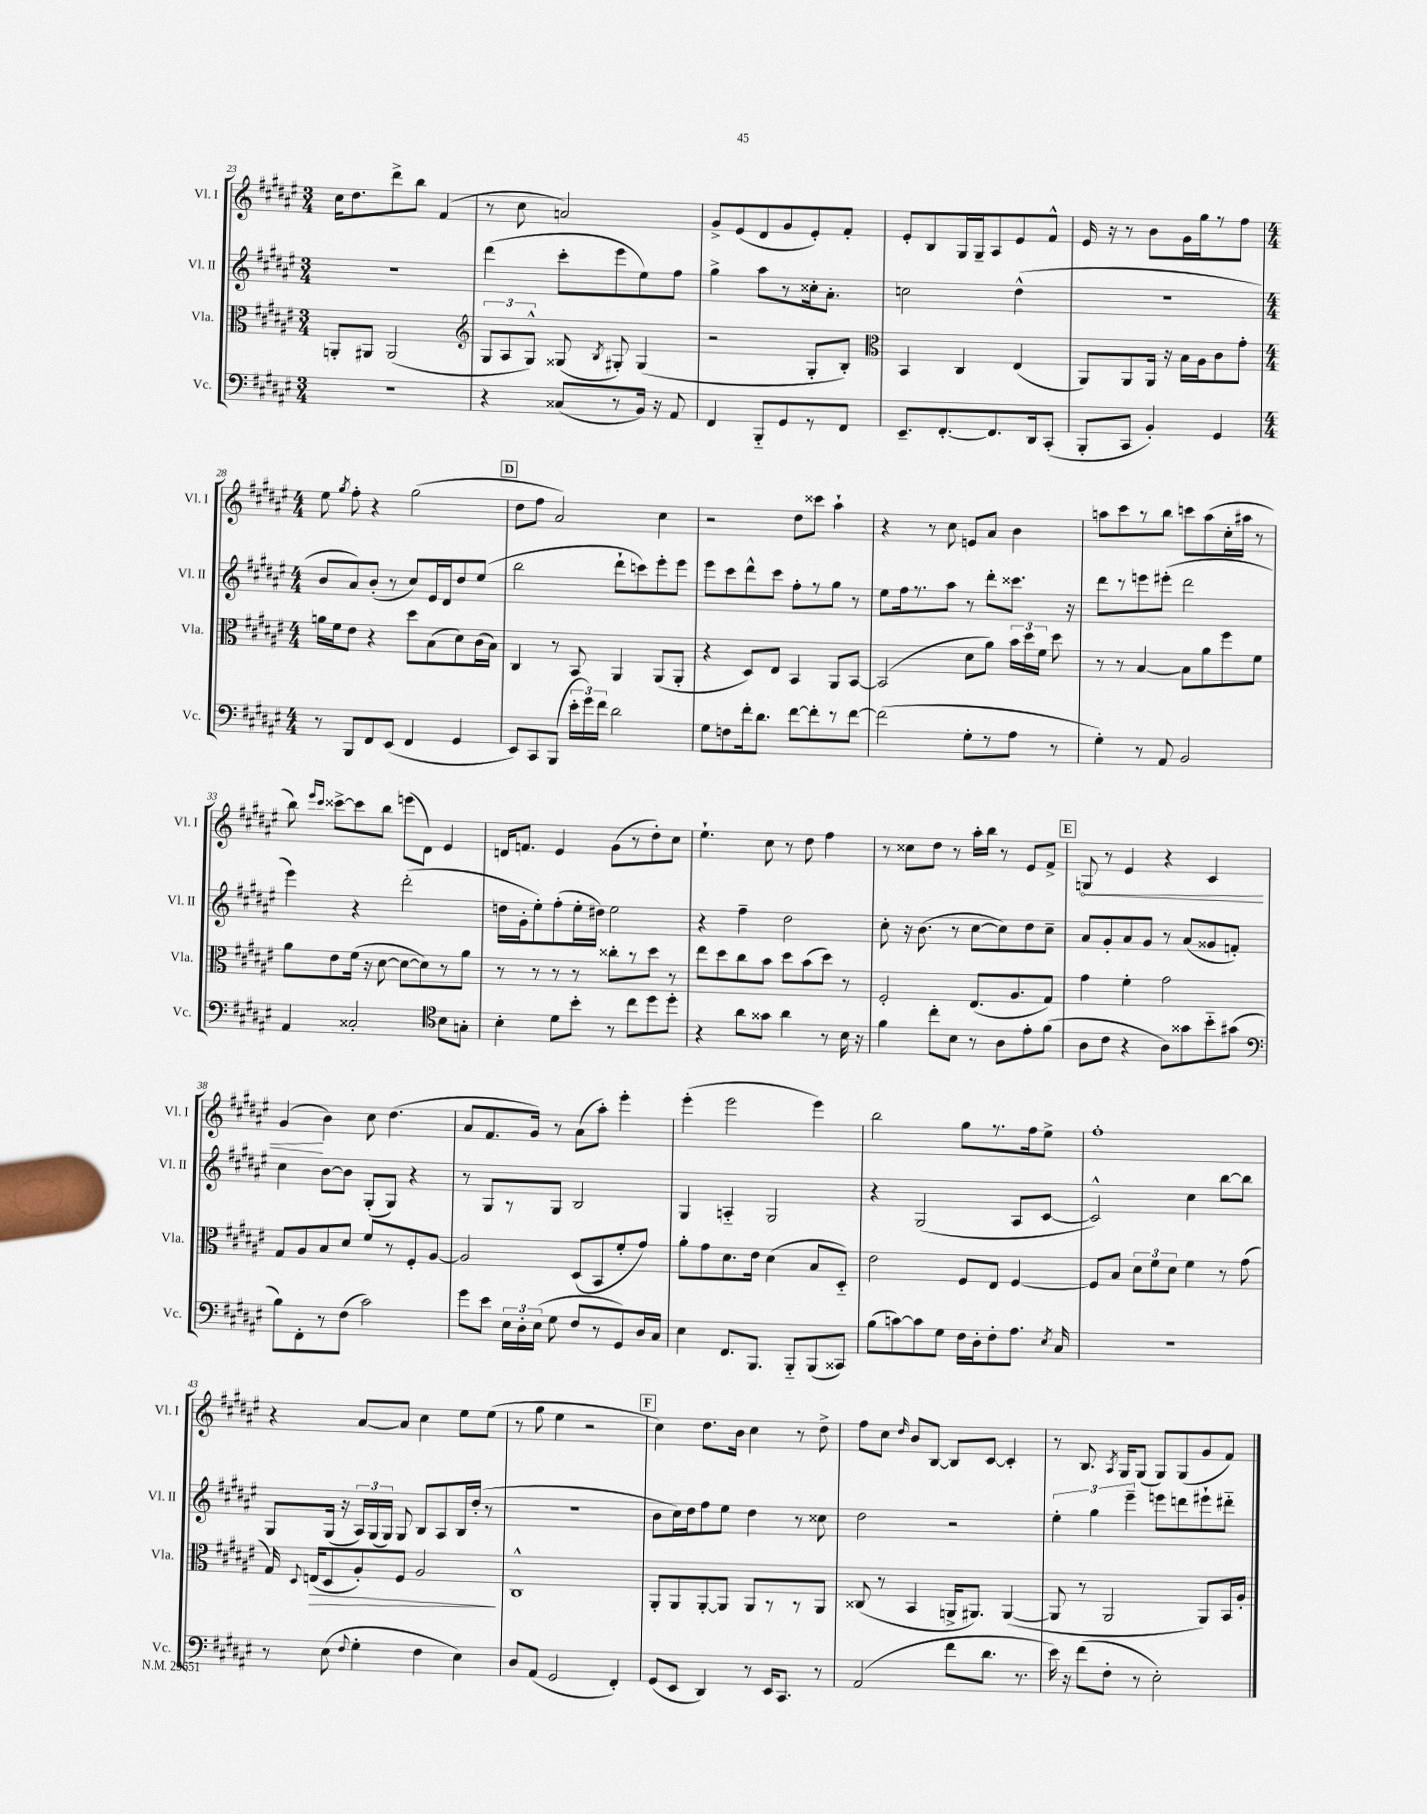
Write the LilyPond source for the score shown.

<<
\new StaffGroup <<
\new Staff = "s0" \with { instrumentName = "Vl. I" shortInstrumentName = "Vl. I" } {
    \clef treble \key fis \major \numericTimeSignature \time 3/4
    \autoBeamOff cis''16[ dis''8. dis'''8-> b''8] fis'4( |
    r8 cis''8 a'2) |
    gis'8[-> eis'8( dis'8 gis'8 eis'8-.) fis'8]-. |
    eis'8[-. b8 gis16 gis16-- ais8 eis'8 fis'8]-^ |
    eis'16 r16 r8 b'8[ gis'16 gis''16 r8 fis''8] |
    \numericTimeSignature \time 4/4 eis''8 \acciaccatura { gis''8 } fis''8-. r4 gis''2( |
    \mark \markup { \box "D" } dis''8[ fis''8] ais'2) cis''4 |
    r2 dis''8[ cisis'''8] ais''4-! |
    r4 r8 cis''8 e'8[ ais'8] b'4 |
    a''8[ cis'''8 r8 b''8] c'''8[ a''8( cis''16-. ais''16] r8 |
    b''8) \grace { eis'''16[ cis'''16] } cisis'''8[~-> cisis'''8 b''8] e'''8[( dis'8]) eis'4 |
    d'16[ f'8.] eis'4 gis'8[( r8 dis''8-.) cis''8] |
    eis''4.-! cis''8 r8 dis''8 fis''4 |
    r8 cisis''8[ dis''8] r8 ais''16[-. b''16] r8 eis'8[ fis'8]-> |
    \mark \markup { \box "E" } \once \override Hairpin.circled-tip = ##t g8\< r8 eis'4 r4 cis'4 |
    gis'4\!( b'4) cis''8 dis''4.( |
    ais'8[ fis'8. gis'16]) r8 ais'8[( ais''8]-.) eis'''4-. |
    eis'''4-.( eis'''2 eis'''4) |
    b''2 gis''8[ r8. fis''16 eis''8]-> |
    fis''1-. |
    r4 ais'8[~ ais'8] cis''4 eis''8[ eis''8]( |
    r8 gis''8 eis''4 r2 |
    \mark \markup { \box "F" } cis''4) dis''8.[ b'16] cis''4 r8 dis''8-> |
    fis''8[ cis''8] \grace { dis''16 } b'8[ b8]~ b8[ cis'8]~ cis'4-. |
    r8 b8. \acciaccatura { ais8 } gis16[ gis8]( gis8[) gis8( gis'8 fis'8]) \bar "|." |
}
\new Staff = "s1" \with { instrumentName = "Vl. II" shortInstrumentName = "Vl. II" } {
    \clef treble \key fis \major \numericTimeSignature \time 3/4
    \autoBeamOff R2. |
    dis'''4( cis'''8[-. eis'''8 eis''8) fis''8] |
    gis''4-> ais''8[ r8 cisis''16-. ais'8.]-. |
    c''2 dis''4-^( |
    R2. |
    \numericTimeSignature \time 4/4 b'8[ ais'8) b'8]-.( r8 cis''8[) eis'16 dis'16 dis''8 eis''8]( |
    \mark \markup { \box "D" } b''2 dis'''8[-! c'''8) eis'''8-. eis'''8] |
    eis'''8[ cis'''8 dis'''8-^ cis'''8] fis''8[-. r8 gis''8] r8 |
    eis''8[ fis''16 r8. ais''8] r8 dis'''8[-. cisis'''8.] r16 |
    dis'''8[ r8 e'''8 eis'''8]-.( dis'''2 |
    eis'''4) r4 dis'''2-.( |
    d''16[ gis'16-. eis''8-.) fis''8-.( eis''16-. dis''16]) eis''2 |
    r4 fis''4-- dis''2 |
    cis''8-. r16 b'8.( r8 cis''8[~ cis''8) dis''8 cis''8]-- |
    \mark \markup { \box "E" } ais'8[ gis'8-. ais'8 gis'8] r8 ais'8[( gisis'8 f'8]-.) |
    cis''4 b'8[~ b'8] gis8[-.( gis8]) r4 |
    r8 gis8[ r8 gis8] b2 |
    gis4 a4-_ gis2 |
    r4 gis2( ais8[ cis'8]~ |
    cis'2-^) cis''4 b''8[~ b''8] |
    gis8[ gis16]( r16 \tuplet 3/2 { ais16[) gis16( gis16]) } gis8 b8[ ais8 b16 dis''16]-.( r8 |
    r1 |
    \mark \markup { \box "F" } b'8[ cis''16) dis''16 fis''8 eis''8] dis''4 r8 cisis''8 |
    dis''2 r2 |
    \tuplet 3/2 { eis''4-. gis''4 eis'''4-- } e'''8[ d'''8 eis'''8-! dis'''8]-_ \bar "|." |
}
\new Staff = "s2" \with { instrumentName = "Vla." shortInstrumentName = "Vla." } {
    \clef alto \key fis \major \numericTimeSignature \time 3/4
    \autoBeamOff a,8[-. ais,8] ais,2( |
    \clef treble \tuplet 3/2 { gis8[ ais8 gis8]-^) } gisis8( \acciaccatura { b8 } gis8-.) gis4( |
    r2 gis8[-. b8]-.) |
    \clef alto b,4 cis4 eis4( |
    ais,8[) ais,8 ais,16] r16 b16[ ais16 cis'8 gis'8]-. |
    \numericTimeSignature \time 4/4 a'16[ fis'16 eis'8] r4 dis''8[ b8( dis'8) cis'16( b16]) |
    \mark \markup { \box "D" } cis4 r8 b,8 ais,4 ais,8[( ais,8]-. |
    r4 dis8[) eis8] b,4 ais,8[ b,8]~ |
    b,2( dis'8[ ais'8]) \tuplet 3/2 { b'16[ dis''16 fis'16] } dis''8 |
    r8 r8 b4~ b8[ ais'8 fis''8 fis'8] |
    ais'8[ eis'8 fis'16]( r16 dis'8~ dis'8[~ dis'8) r8 ais'8] |
    r8 r8 r8 r8 cisis''8[-. r8 dis''8] r8 |
    eis''8[ dis''8 cis''8 b'8] dis''8[ b'8( dis''8]) r8 |
    fis2-. eis8.[( ais8. gis8]) |
    \mark \markup { \box "E" } gis'4 fis'4-. gis'2 |
    gis8[ ais8 b8 dis'8] fis'8[ r8 fis8-. ais8]~ |
    ais2 dis8[( b,8 fis'8-. gis'8]) |
    ais'8[-. gis'8 dis'8. eis'16] dis'4( b8[ dis8]-_) |
    eis'2 fis8[ eis8] fis4~ |
    fis8[ b8] \tuplet 3/2 { dis'8[ fis'8 dis'8] } fis'4 r8 gis'8( |
    gis16) \appoggiatura { dis8 } e16[\>( dis8 ais8-.) fis8] ais2\! |
    cis1-^ |
    \mark \markup { \box "F" } ais,8[-. ais,8 ais,8~-. ais,8] ais,8[ r8 r8 ais,8] |
    cisis8( r8 b,4 a,16[-> ais,8.]) ais,4~( |
    ais,8 r8 ais,2 ais,8[) b,16 ais16]-. \bar "|." |
}
\new Staff = "s3" \with { instrumentName = "Vc." shortInstrumentName = "Vc." } {
    \clef bass \key fis \major \numericTimeSignature \time 3/4
    \autoBeamOff R2. |
    r4 cisis8[( r8 b,16]) r16 ais,8 |
    fis,4 b,,8[-_ gis,8 r8 fis,8] |
    eis,8.[-- fis,8.~-. fis,8. dis,16 cis,8]-.( |
    b,,8[-. cis,8] b,4-.) gis,4 |
    \numericTimeSignature \time 4/4 r8 b,,8[ fis,8 eis,8]( fis,4 gis,4 |
    \mark \markup { \box "D" } eis,8[) cis,8 b,,8]( \tuplet 3/2 { eis'16[-. gis'16) fis'16] } dis'2 |
    gis8[ f8 fis'16-. dis'8.] fis'8[~ fis'8-. r8 fis'8]~ |
    fis'2( gis8[-. r8 ais8] r8 |
    gis4-.) r8 ais,8 b,2 |
    ais,4 cisis2-. \clef tenor b8[ g8]-. |
    b4-. dis'8[ b'8]-. r8 cis''8[ dis''8 dis''8]-. |
    r4 ais'8[ gisis'8] ais'4 r8 b16 r16 |
    fis'4 cis''8[-. b8] r8 ais8[ eis'8-. fis'8]( |
    \mark \markup { \box "E" } ais8[ cis'8] r4 ais8[) gisis'8 b'8-_ gis'8]( |
    \clef bass b8[) fis,8-. r8 fis8]( cis'2) |
    gis'8[ eis'8] \tuplet 3/2 { eis16[ dis16-. eis16]( } gis8 fis8[ r8 gis,8) dis16 cis16] |
    eis4 fis,8.[ b,,8.] b,,8[-_ b,,8( cisis,8]) |
    b8[( c'8~) c'8 gis8] fis16[ dis16-. fis8-. ais8.] \acciaccatura { eis8 } cis16 |
    R1 |
    r8 eis8( \appoggiatura { fis8 } gis4-. fis4 eis4) |
    dis8[ ais,8]( gis,2 fis,4-.) |
    \mark \markup { \box "F" } gis,8[( eis,8] dis,4) r8 eis,16[ cis,8.] r8 |
    ais,2( fis'8[ dis'8.] r8. |
    eis'16) r16 fis'8[( fis8]-. r8 eis2-.) \bar "|." |
}
>>
>>
\layout { \context { \Score currentBarNumber = #23 } }
